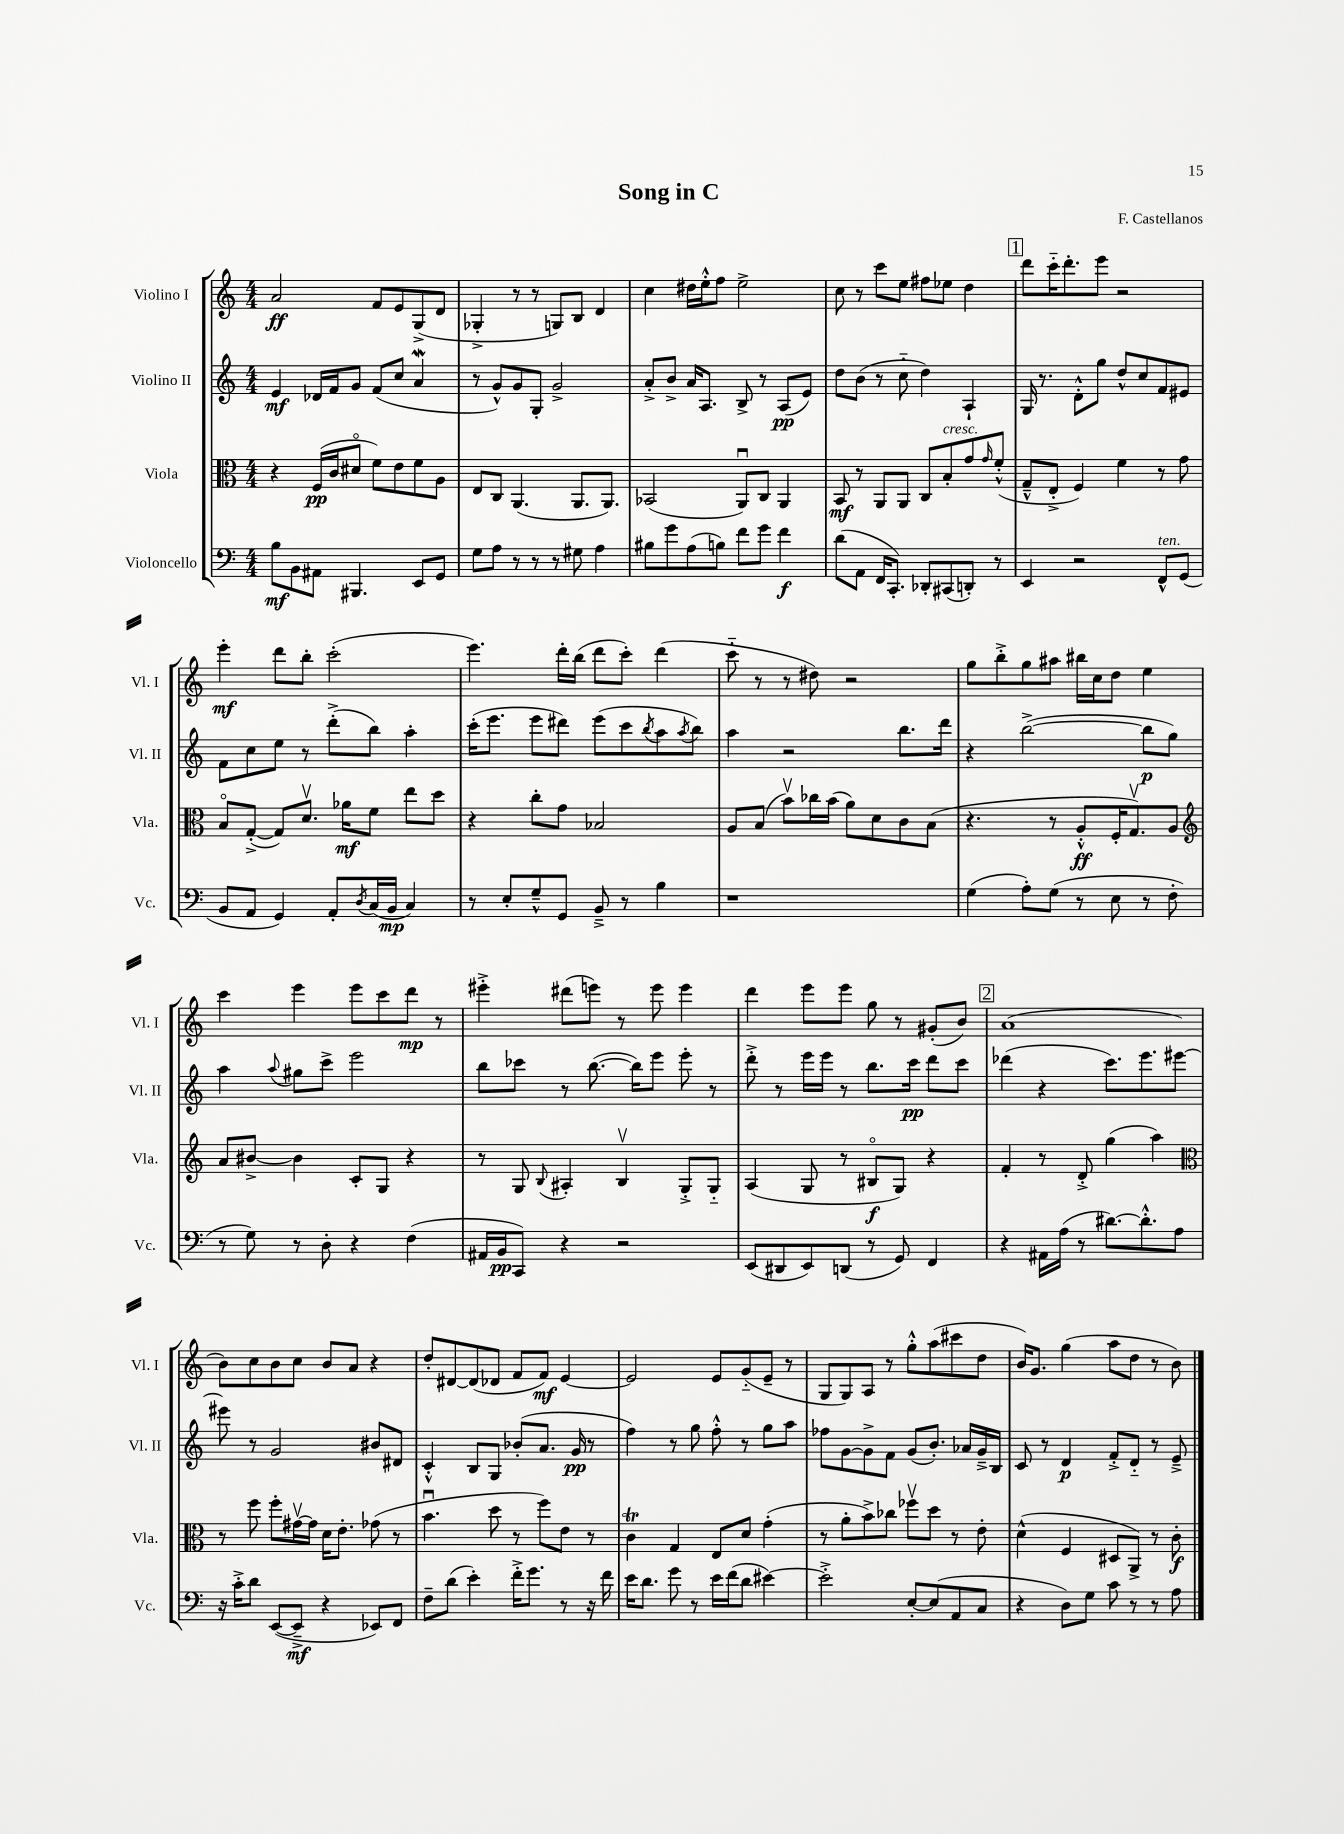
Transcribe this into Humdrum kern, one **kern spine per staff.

**kern	**kern	**kern	**kern
*staff4	*staff3	*staff2	*staff1
*clefF4	*clefC3	*clefG2	*clefG2
*k[]	*k[]	*k[]	*k[]
*M4/4	*M4/4	*M4/4	*M4/4
8B	4r	4e	2a
8BB	.	.	.
8AA#	(16F	16d-	.
.	16c	16f	.
4.BBB#	8d#o	8g	.
.	8f)	(8f	8f
.	8e	8cc	8e
8EE	8f	4a	(8G^
8GG	8A	.	8d
=	=	=	=
8G	8E	8r	4G-'^
8A	8C	8g^^)	.
8r	(4.AA	8g	8r
8r	.	8G'	8r
8r	.	2g^	8G)
8G#	8.AA	.	8B
4A	.	.	4d
.	8.AA)	.	.
=	=	=	=
8B#	(2BB-	8a'^	4cc
8g	.	8b^	.
(8A	.	16a	16dd#
.	.	8.A	16ee'^^
8B)	.	.	8ff
8f	8AAu)	8B^	2ee^
8g	8C	8r	.
4f	4AA	(8A	.
.	.	8e)	.
=	=	=	=
(8d	8BB	8dd	8cc
8AA	8r	(8b	8r
16FF	8AA	8r	8ccc
8.CC')	.	.	.
.	8AA	8cc'~	8ee
8DD-'	8C	4dd)	8ff#
(8CC#	8B'	.	8ee-
8DD')	8g	4A`	4dd
.	16qqg	.	.
8r	(8f'^^	.	.
=	=	=	=
4EE	8G~^^	16G	8ddd
.	.	8.r	.
.	8E'^	.	16ccc'~
.	.	.	8.ddd'
2r	4F)	8d'^^	.
.	.	8gg	8eee
.	4f	8dd^^	2r
.	.	8cc	.
8FF^^	8r	8f	.
(8GG	8g	8e#	.
=	=	=	=
8BB	8Bo	8f	4eee'
8AA	([8G'^	8cc	.
4GG)	8G])	8ee	8ddd
.	8.dv	8r	8bb'
8AA'	.	(8ddd'^	(2ccc'
.	16a-	.	.
8qD	.	.	.
(16C	8f	8bb)	.
16BB	.	.	.
4C)	8ee	4aa'	.
.	8dd	.	.
=	=	=	=
8r	4r	(16ccc'	4.eee)
.	.	8.eee	.
8E'	.	.	.
8G~^^	8cc'	8eee	.
8GG	8g	8ddd#)	16ddd'
.	.	.	(16bb
8BB~^	2B-	(8eee	8ddd
8r	.	8ccc	8ccc')
.	.	8qbb	.
4B	.	8aa	(4ddd
.	.	8qaa	.
.	.	8bb)	.
=	=	=	=
1r	8A	4aa	8ccc'~
.	(8B	.	8r
.	8bv)	2r	8r
.	16cc-	.	8dd#)
.	(16b	.	.
.	8a)	.	2r
.	8d	.	.
.	8c	8.bb	.
.	(8B	.	.
.	.	16ddd	.
=	=	=	=
(4G	4.r	4r	8gg
.	.	.	8bb'^
8A')	.	([2bb^	8gg
(8G	8r	.	8aa#
8r	8A'^^	.	16bb#
.	.	.	16cc
8E	16F'	.	8dd
.	8.Gv)	.	.
8r	.	8bb]	4ee
8F'	8A	8gg)	.
=	=	=	=
*	*clefG2	*	*
8r	8a	4aa	4ccc
8G)	[8b#^	.	.
.	.	8qqaa	.
8r	4b#]	8gg#	4eee
8D'	.	8ccc^	.
4r	8c'	2eee	8eee
.	8G	.	8ccc
(4F	4r	.	8ddd
.	.	.	8r
=	=	=	=
16AA#	8r	8bb	4eee#'^
16BB	.	.	.
8CC)	8G	8ccc-	.
.	8qqB	.	.
4r	4A#'	8r	(8ddd#
.	.	([8.bb	8eee)
2r	4Bv	.	8r
.	.	16bb])	.
.	.	8eee	8eee
.	8G'^	8eee'	4eee
.	8G'~	8r	.
=	=	=	=
(8EE	(4A	8ddd'^	4ddd
8DD#	.	8r	.
8EE)	8G	16eee	8eee
.	.	16eee	.
(8DD	8r	8r	8eee
8r	8B#o	8.bb	8gg
8GG)	8G)	.	8r
.	.	16ccc	.
4FF	4r	8ddd	(8g#'
.	.	8ccc	8b)
=	=	=	=
4r	4f'	(4ddd-	(1a
16AA#	8r	4r	.
(16A	.	.	.
8r	8d'^	.	.
[8.d#)	(4gg	8.ccc)	.
8.d#'^^]	.	8.eee	.
.	4aa)	.	.
8A	.	[8eee#	.
=	=	=	=
*	*clefC3	*	*
16r	8r	8eee#]	8b)
16c'^	.	.	.
8d	8ff	8r	8cc
([8EE	8ff'	2g	8b
8EE~^]	[16g#v	.	8cc
.	16g#]	.	.
4r	16d	.	8b
.	8.e'	.	.
.	.	.	8a
8EE-)	(8g-	8b#	4r
8FF	8r	8d#	.
=	=	=	=
8F~	4.bu	4c'^^	8dd'
(8d	.	.	[8d#
4e')	.	8B	(8d#]
.	8dd	8G	8d-
16f'^	8r	(8b-'	8f
8.g	.	.	.
.	8ff)	8.a	8f)
8r	8e	.	[4e
.	.	16g	.
16r	8r	8r	.
16f	.	.	.
=	=	=	=
16e	4c	4ff)	2e]
8.d	.	.	.
8g	4G	8r	.
8r	.	8gg	.
16e	8E	8ff'^^	8e
(16f	.	.	.
8d	8d	8r	(8g'~
[4e#)	(4g'	8gg	8e~
.	.	8aa	8r
=	=	=	=
2e#'^]	8r	8ff-	8G
.	8a'	[8g	8G)
.	8b^)	8g^]	8A
.	8cc-	8f	8r
[8E'	8ff-v	(8g	8gg'^^
(8E]	8dd	8.b')	(8aa
8AA	8r	.	8ccc#
.	.	16a-	.
8C	8e'	16g~^	8dd
.	.	16B	.
=	=	=	=
4r	(4d^^	8c	16b)
.	.	.	8.g
.	.	8r	.
8D)	4F	4d	(4gg
8G	.	.	.
8c	8D#	8f'^	8aa
8r	8AA^)	8d'~	8dd
8r	8r	8r	8r
8A	8c'	8e~^	8b)
==	==	==	==
*-	*-	*-	*-
